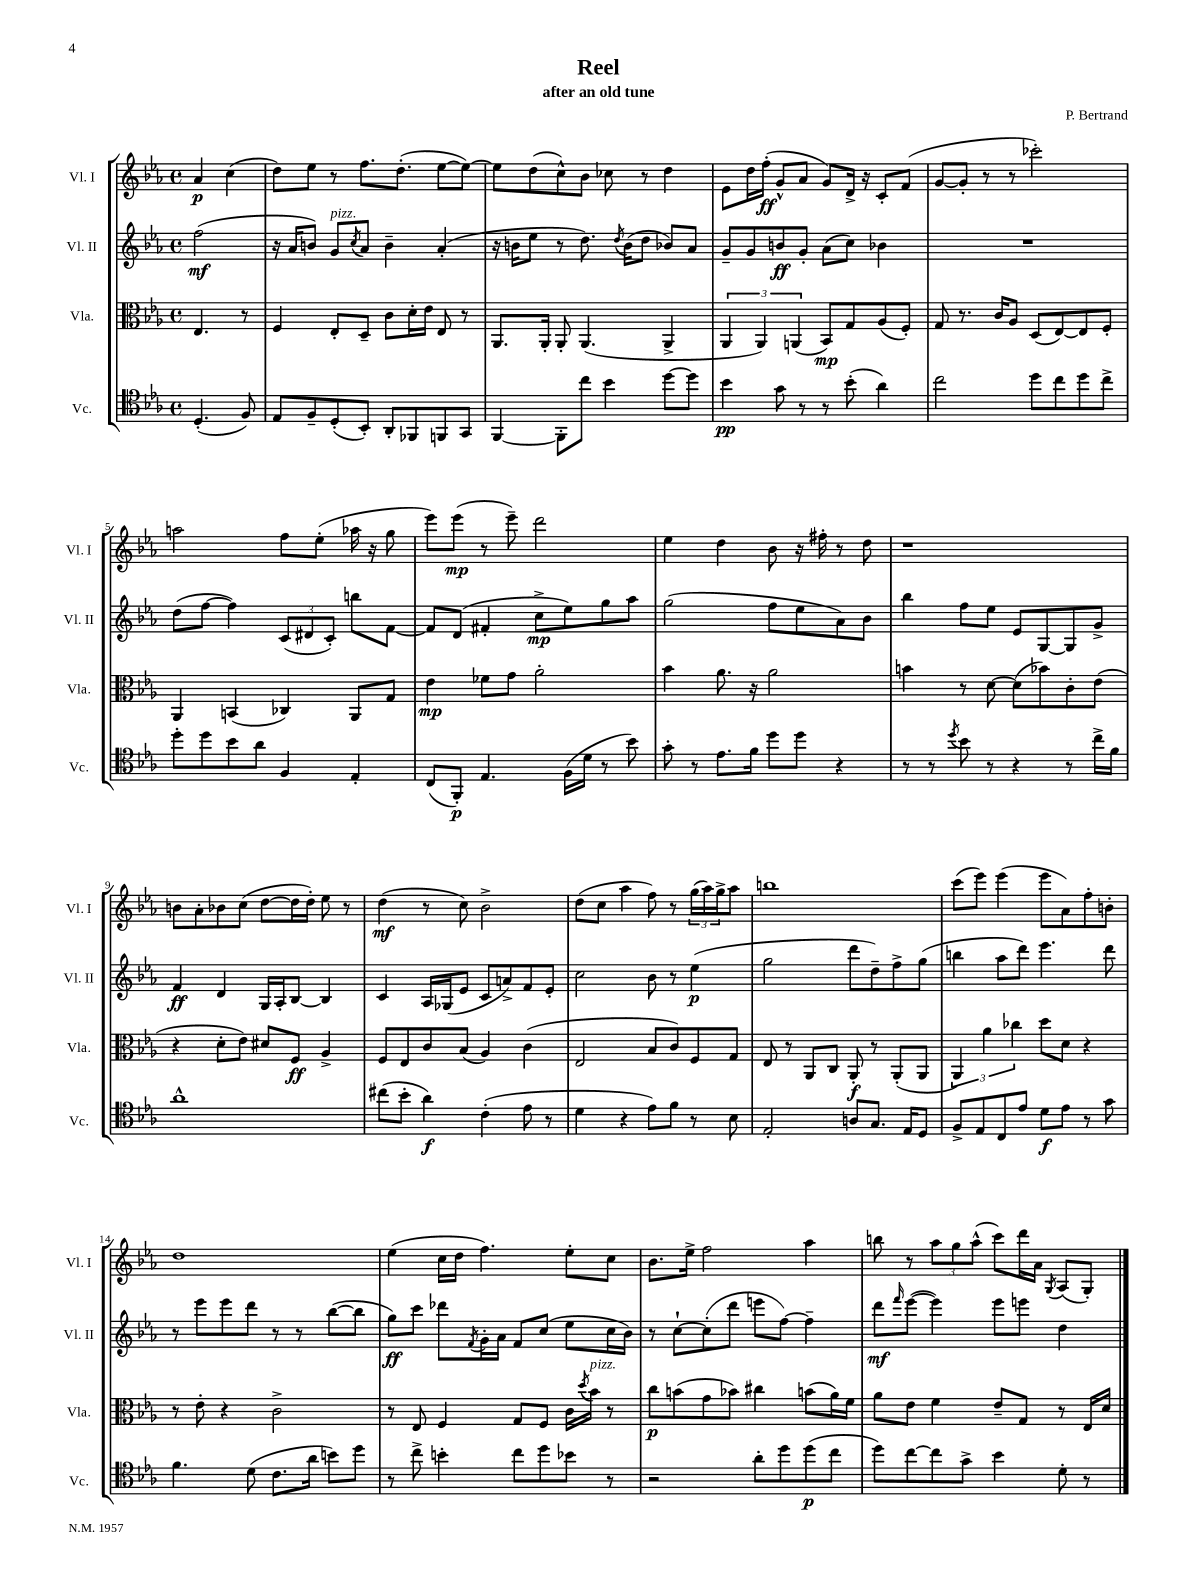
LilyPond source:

\header { title = "Reel" composer = "P. Bertrand" subtitle = "after an old tune" }
<<
\new StaffGroup <<
\new Staff = "s0" \with { instrumentName = "Vl. I" shortInstrumentName = "Vl. I" } {
    \clef treble \key ees \major \defaultTimeSignature \time 4/4 \partial 2
    aes'4\p c''4( |
    d''8) ees''8 r8 f''8. d''8.-.( ees''8~ ees''8~) |
    ees''8 d''8( c''8-^) bes'8 ces''8 r8 d''4 |
    ees'8 d''16 f''16-.\ff( g'8-^ aes'8 g'8) d'16-> r16 c'8-. f'8( |
    g'8~ g'8-. r8 r8 ces'''2-.) |
    a''2 f''8 ees''8-.( aes''16 r16 g''8 |
    ees'''8) ees'''8\mp( r8 ees'''8--) d'''2 |
    ees''4 d''4 bes'8 r16 fis''16-. r8 d''8 |
    r1 |
    b'8 aes'8-. bes'8 c''8( d''8~ d''16 d''16-.) ees''8 r8 |
    d''4\mf( r8 c''8) bes'2-> |
    d''8( c''8 aes''4 f''8) r8 \tuplet 3/2 { g''16( aes''16) g''16-> } aes''8 |
    b''1 |
    c'''8( ees'''8) ees'''4( ees'''8 aes'8) f''8-. b'8-. |
    d''1 |
    ees''4( c''16 d''16 f''4.) ees''8-. c''8 |
    bes'8. ees''16-> f''2 aes''4 |
    b''8 r8 \tuplet 3/2 { aes''8 g''8 aes''8-^( } c'''8) d'''16 aes'16 \acciaccatura { g8 } aes8( g8-.) \bar "|." |
}
\new Staff = "s1" \with { instrumentName = "Vl. II" shortInstrumentName = "Vl. II" } {
    \clef treble \key ees \major \defaultTimeSignature \time 4/4 \partial 2
    f''2\mf( |
    r16 aes'16 b'8) g'8^\markup { \italic "pizz." } \acciaccatura { c''8 } aes'8 b'4-- aes'4-.( |
    r16 b'16 ees''8 r8 d''8.) \acciaccatura { d''8 } b'16( d''8 bes'8) aes'8 |
    g'8-- g'8 b'8\ff g'8-. aes'8( c''8) bes'4 |
    R1 |
    d''8( f''8~ f''4) \tuplet 3/2 { c'8( dis'8 c'8-.) } b''8 f'8~ |
    f'8 d'8( fis'4-. c''8->\mp ees''8) g''8 aes''8 |
    g''2( f''8 ees''8 aes'8) bes'8 |
    bes''4 f''8 ees''8 ees'8 g8~ g8 g'8-> |
    f'4\ff d'4 g16 aes16-. bes8~ bes4 |
    c'4 aes16 ges16( ees'8 c'8 a'8->) f'8 ees'8-. |
    c''2 bes'8 r8 ees''4\p( |
    g''2 d'''8 d''8--) f''8-> g''8( |
    b''4 aes''8 d'''8) ees'''4. d'''8 |
    r8 ees'''8 ees'''8 d'''8 r8 r8 bes''8~( bes''8 |
    g''8\ff) c'''8 des'''8 \acciaccatura { f'8 } g'16-. aes'16 f'8 c''8( ees''8 c''16 bes'16) |
    r8 c''8~-! c''8-.( d'''8 e'''8 f''8~) f''4-- |
    d'''8\mf \grace { f'''16 } ees'''8~( ees'''4) ees'''8 e'''8 d''4 \bar "|." |
}
\new Staff = "s2" \with { instrumentName = "Vla." shortInstrumentName = "Vla." } {
    \clef alto \key ees \major \defaultTimeSignature \time 4/4 \partial 2
    ees4. r8 |
    f4 ees8-. d8-- c'8 d'16-. ees'16 ees8 r8 |
    aes,8. aes,16-. aes,8-. aes,4.( aes,4-> |
    \tuplet 3/2 { aes,4 aes,4) a,4( } bes,8\mp) g8 aes8( f8-.) |
    g8 r8. c'16 aes8 d8( ees8~) ees8 f8-. |
    aes,4 b,4( ces4) aes,8 g8 |
    ees'4\mp fes'8 g'8 aes'2-. |
    bes'4 aes'8. r16 aes'2 |
    b'4 r8 d'8~ d'8( bes'8) c'8-. ees'8( |
    r4 d'8-. ees'8) dis'8 f8\ff aes4-> |
    f8 ees8 c'8 bes8( aes4) c'4( |
    ees2 bes8 c'8) f8 g8 |
    ees8 r8 aes,8 c8 aes,8-.\f r8 aes,8-.( aes,8 |
    \tuplet 3/2 { aes,4) aes'4 ces''4 } d''8 d'8 r4 |
    r8 ees'8-. r4 c'2-> |
    r8 ees8 f4 g8 f8 c'16 \acciaccatura { d''8 } bes'16^\markup { \italic "pizz." } r8 |
    c''8\p b'8( g'8 bes'8) cis''4 b'8( aes'16) f'16 |
    aes'8 ees'8 f'4 ees'8-- g8 r8 ees16 d'16 \bar "|." |
}
\new Staff = "s3" \with { instrumentName = "Vc." shortInstrumentName = "Vc." } {
    \clef tenor \key ees \major \defaultTimeSignature \time 4/4 \partial 2
    d4.-.( f8) |
    ees8 f8-- d8-.( bes,8-.) aes,8-. fes,8 f,8 g,8 |
    f,4~ f,8-. c''8 bes'4 d''8~ d''8 |
    bes'4\pp g'8 r8 r8 bes'8-.( aes'4) |
    c''2 d''8 c''8 d''8 c''8-> |
    d''8-. d''8 bes'8 aes'8 f4 ees4-. |
    c8( f,8-.\p) ees4. f16( d'16 r8 bes'8) |
    g'8-. r8 ees'8. f'16 d''8 d''8 r4 |
    r8 r8 \acciaccatura { d''8 } bes'8 r8 r4 r8 c''16-> f'16 |
    aes'1-^ |
    cis''8( bes'8-. aes'4\f) c'4-.( ees'8 r8 |
    d'4 r4 ees'8) f'8 r8 bes8 |
    ees2-. a8 g8. ees16 d8 |
    f8-> ees8 c8 ees'8 d'8\f ees'8 r8 g'8 |
    f'4. d'8( c'8. aes'16 b'8) d''8 |
    r8 c''8-> b'4-. c''8 d''8 bes'8 r8 |
    r2 aes'8-. d''8 d''8\p( c''8 |
    d''8) c''8~ c''8 g'8-> bes'4 d'8-. r8 \bar "|." |
}
>>
>>
